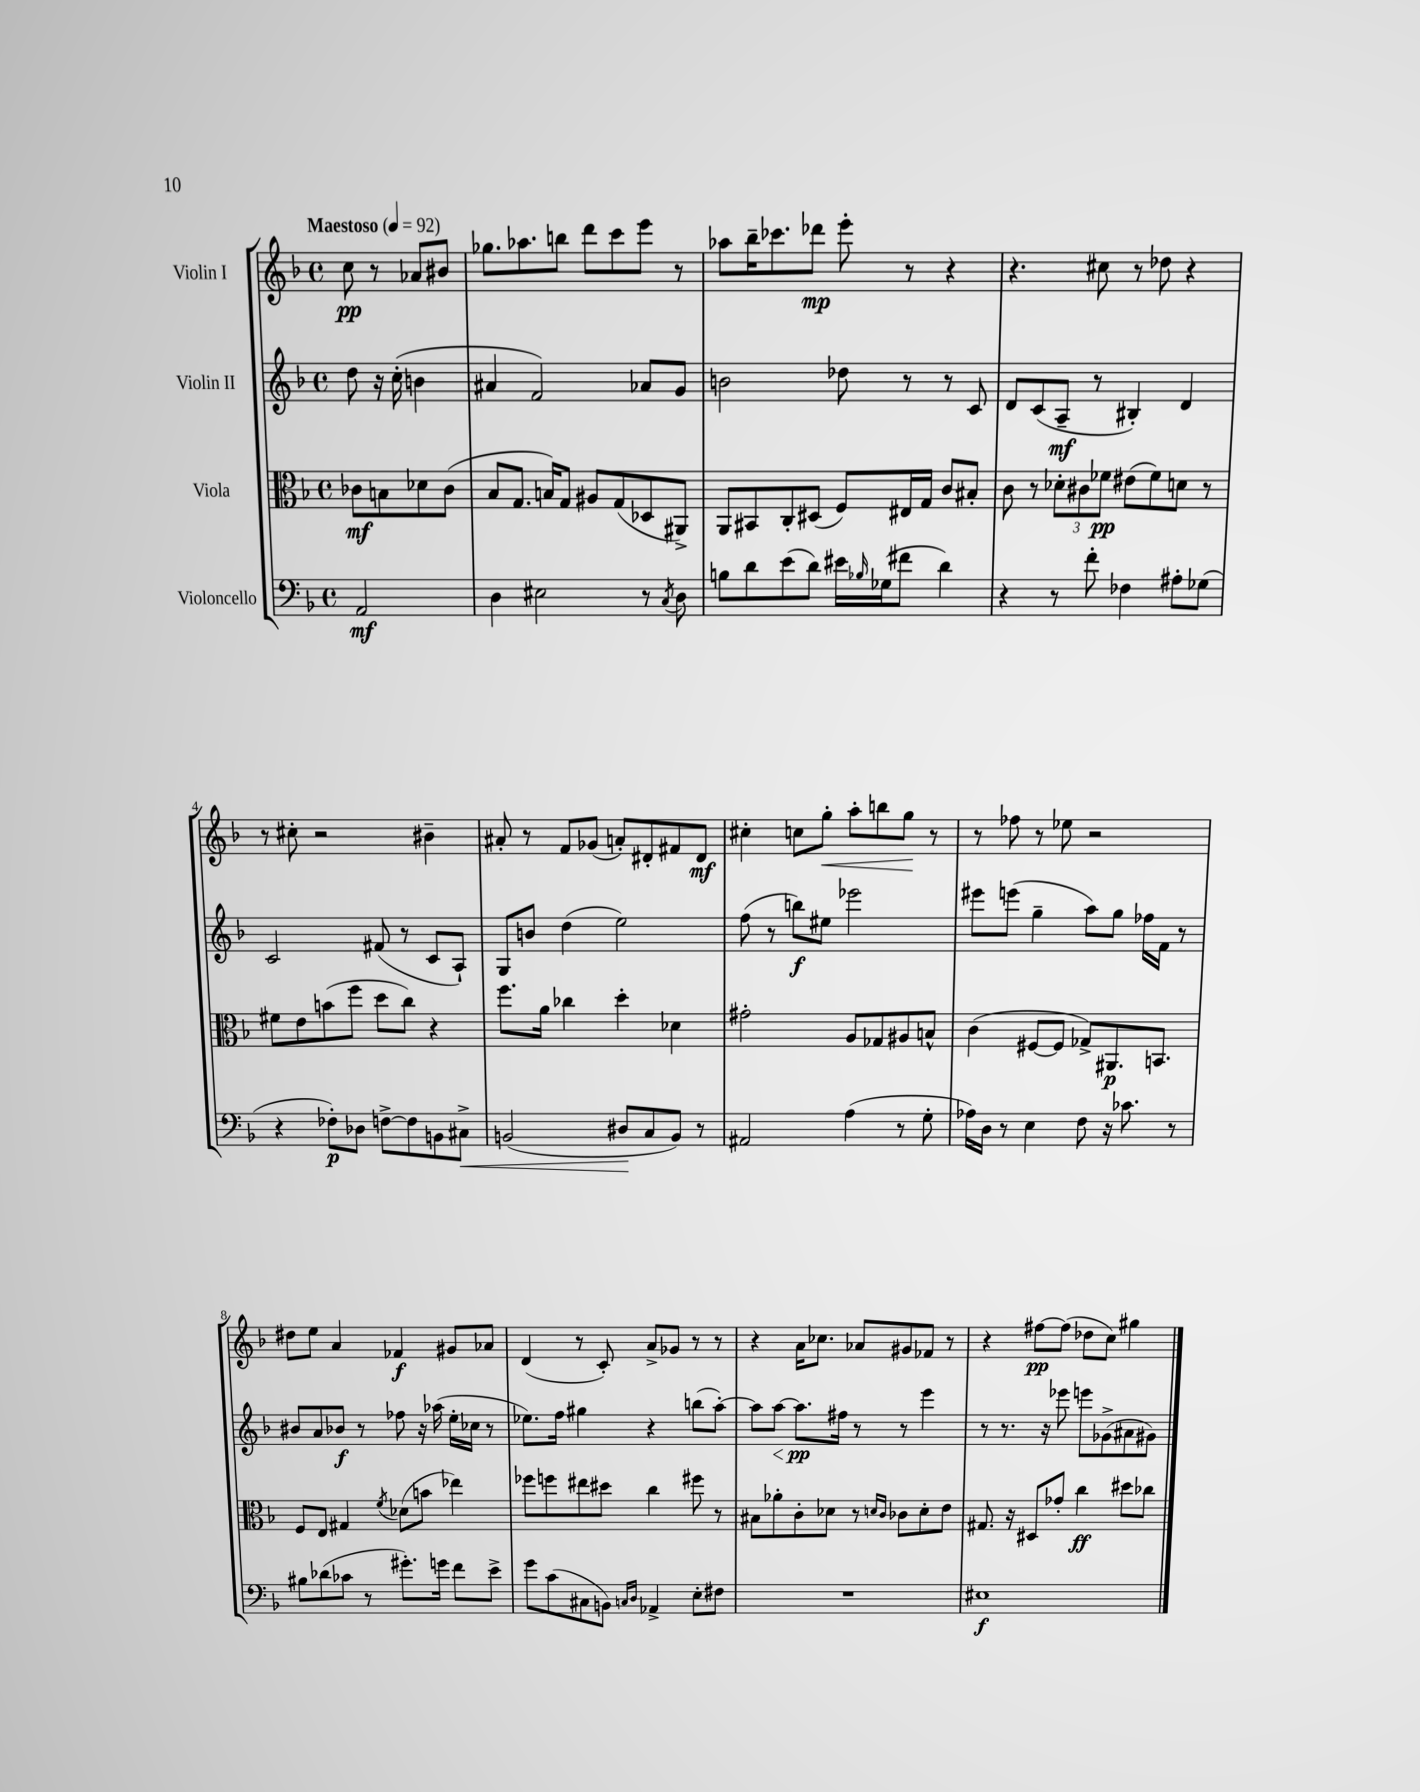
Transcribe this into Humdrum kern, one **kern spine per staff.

**kern	**dynam	**kern	**dynam	**kern	**dynam	**kern	**dynam
*part4	*part4	*part3	*part3	*part2	*part2	*part1	*part1
*staff4	*staff4	*staff3	*staff3	*staff2	*staff2	*staff1	*staff1
*I"Violoncello	*	*I"Viola	*	*I"Violin II	*	*I"Violin I	*
*clefF4	*	*clefC3	*	*clefG2	*	*clefG2	*
*k[b-]	*	*k[b-]	*	*k[b-]	*	*k[b-]	*
*M4/4	*	*M4/4	*	*M4/4	*	*M4/4	*
*met(c)	*	*met(c)	*	*met(c)	*	*met(c)	*
*MM92	*	*MM92	*	*MM92	*	*MM92	*
=	=	=	=	=	=	=	=
!	!	!	!	!	!	!LO:TX:a:B:t=Maestoso	!
2AA/	mf	8c-X\L	mf	8dd\	.	8cc\	pp
.	.	8Bn\	.	16r	.	8r	.
.	.	.	.	(16cc'\	.	.	.
.	.	8d-X\	.	4bn\	.	8a-X/L	.
.	.	(8c-\J	.	.	.	8b#X/J	.
=1	=1	=1	=1	=1	=1	=1	=1
4D\	.	8B-/L	.	4a#X/	.	8.gg-X\L	.
.	.	8.G/J	.	.	.	.	.
.	.	.	.	.	.	8.aa-X\	.
2E#X\	.	.	.	2f/)	.	.	.
.	.	16Bn/KL)	.	.	.	.	.
.	.	8G/J	.	.	.	8bbn\J	.
.	.	8A#X/L	.	.	.	8ddd\L	.
.	.	(8G/	.	.	.	8ccc\	.
8r	.	8D-X/	.	8a-X/L	.	8eee\J	.
8qC/	.	.	.	.	.	.	.
8D\	.	8AA#X^/J)	.	8g/J	.	8r	.
=2	=2	=2	=2	=2	=2	=2	=2
8Bn\L	.	8AA/L	.	2bn\	.	8aa-X\L	.
8d\	.	8BB#X/	.	.	.	16bb-~\K	.
.	.	.	.	.	.	8.ccc-X\	.
(8e\	.	8C'/	.	.	.	.	.
8d\J)	.	(8D#X/J	.	.	.	8ddd-X\J	mp
16e#X\LL	.	8F/L)	.	8dd-X\	.	8eee'\	.
16qqB-X/	.	.	.	.	.	.	.
(16G-X\J	.	.	.	.	.	.	.
8f#X\J	.	16E#X/L	.	8r	.	8r	.
.	.	16G/JJ	.	.	.	.	.
4d\)	.	8c/L	.	8r	.	4r	.
.	.	8B#X'/J	.	8c/	.	.	.
=3	=3	=3	=3	=3	=3	=3	=3
4r	.	8c\	.	8d/L	.	4.r	.
.	.	8r	.	(8c/	.	.	.
8r	.	12d-X'\L	.	8A~/J	mf	.	.
.	.	12c#X\	.	.	.	.	.
8f'\	.	.	.	8r	.	8cc#X\	.
.	.	12f-X\J	pp	.	.	.	.
4F-X\	.	(8e#X\L	.	4B#X'/)	.	8r	.
.	.	8f-\)	.	.	.	8dd-X\	.
8A#X'\L	.	8dn\J	.	4d/	.	4r	.
(8G-X\J	.	8r	.	.	.	.	.
!!LO:LB:g=z
=4	=4	=4	=4	=4	=4	=4	=4
4r	.	8f#X\L	.	2c/	.	8r	.
.	.	8e\	.	.	.	8cc#X'\	.
8F-X'\L)	p	(8bn\	.	.	.	2r	.
8D-X\J	.	8ff\J	.	.	.	.	.
[8Fn^\L	.	8dd\L	.	(8f#X/	.	.	.
8F\]	.	8cc\J)	.	8r	.	.	.
8BBn\	.	4r	.	8c/L	.	4b#X~\	.
!	!LO:HP:b	!	!	!	!	!	!
8C#X^\J	<	.	.	8A`/J)	.	.	.
=5	=5	=5	=5	=5	=5	=5	=5
(2BBn/	.	8.ff\L	.	8G/L	.	8a#X'/	.
.	.	.	.	8bn/J	.	8r	.
.	.	16a\Jk	.	.	.	.	.
.	.	4cc-X\	.	(4dd\	.	8f/L	.
.	.	.	.	.	.	(8g-X/J	.
8D#X/L	.	4dd'\	.	2ee\)	.	8an'/L)	.
8C/	[	.	.	.	.	8d#X'/	.
8BB/J)	.	4d-X\	.	.	.	8f#X/	.
8r	.	.	.	.	.	8d#/J	mf
=6	=6	=6	=6	=6	=6	=6	=6
2AA#X/	.	2g#X'\	.	(8ff\	.	4cc#X'\	.
.	.	.	.	8r	.	.	.
.	.	.	.	8bbn\L)	f	8ccn\L	.
!	!	!	!	!	!	!	!LO:HP:b
.	.	.	.	8ee#X\J	.	8gg'\J	<
(4A\	.	8A/L	.	2eee-X\	.	8aa'\L	.
.	.	8G-X/	.	.	.	8bbn\	.
8r	.	8A#X/	.	.	.	8gg\J	.
8G'\	.	8Bn^^/J	.	.	.	8r	[
=7	=7	=7	=7	=7	=7	=7	=7
16A-X\LL)	.	(4c\	.	8eee#X\L	.	8r	.
16D\JJ	.	.	.	.	.	.	.
8r	.	.	.	(8eeen\J	.	8ff-X\	.
4E\	.	[8F#X/L	.	4gg~\	.	8r	.
.	.	8F#/J]	.	.	.	8ee-X\	.
8F\	.	8G-X^/L)	.	8aa\L)	.	2r	.
16r	.	8.AA#X/	p	8gg\J	.	.	.
8.c-X\	.	.	.	.	.	.	.
.	.	.	.	16ff-X\LL	.	.	.
.	.	8.BBn/J	.	16f\JJ	.	.	.
8r	.	.	.	8r	.	.	.
!!LO:LB:g=z
=8	=8	=8	=8	=8	=8	=8	=8
8B#X\L	.	8F/L	.	8b#X/L	.	8dd#X\L	.
(8d-X\	.	8E/J	.	8a/	.	8ee\J	.
8c-X\J	.	4G#X/	.	8b-X/J	f	4a/	.
8r	.	.	.	8r	.	.	.
.	.	8qf/	.	.	.	.	.
8.g#X'\L)	.	(8d-X\L	.	8ff-X\	.	4f-X/	f
.	.	8bn\J	.	16r	.	.	.
16gn\Jk	.	.	.	(16aa-X\	.	.	.
8f\L	.	4ee-X\)	.	16ee'\LL	.	8g#X/L	.
.	.	.	.	16cc-X\JJ	.	.	.
8e^\J	.	.	.	8r	.	8a-X/J	.
=9	=9	=9	=9	=9	=9	=9	=9
8g\L	.	8ff-X\L	.	8.ee-X\L)	.	(4d/	.
(8c\	.	8ffn\	.	.	.	.	.
.	.	.	.	16ff\Jk	.	.	.
8C#X\	.	8ee#X\	.	4gg#X\	.	8r	.
8BBn\J)	.	8dd#X\J	.	.	.	8c'/)	.
16qqCn/LL	.	.	.	.	.	.	.
16qqD/JJ	.	.	.	.	.	.	.
4AA-X^/	.	4cc\	.	4r	.	8a^/L	.
.	.	.	.	.	.	8g-X/J	.
8E'\L	.	8ff#X\	.	(8bbn\L	.	8r	.
8F#X\J	.	8r	.	[8aa'\J)	.	8r	.
=10	=10	=10	=10	=10	=10	=10	=10
1r	.	8B#X\L	.	8aa\L]	.	4r	.
!	!	!	!	!	!LO:HP:b	!	!
.	.	8a-X'\	.	[8aa\J	<	.	.
.	.	8c'\	.	8.aa\L]	pp	16a\KL	.
.	.	.	.	.	.	8.cc-X\J	.
.	.	8d-X\J	.	.	.	.	.
.	.	.	.	16ff#X\Jk	[	.	.
.	.	8r	.	8r	.	8a-X/L	.
.	.	16qqdn/LL	.	.	.	.	.
.	.	16qqc/JJ	.	.	.	.	.
.	.	8c-X\L	.	8r	.	8g#X/	.
.	.	8d'\	.	4eee\	.	8f-X/J	.
.	.	8e\J	.	.	.	8r	.
=11	=11	=11	=11	=11	=11	=11	=11
1E#X	f	8.G#X/	.	8r	.	4r	.
.	.	.	.	8.r	.	.	.
.	.	16r	.	.	.	.	.
.	.	8D#X/L	.	.	.	[8ff#X\L	pp
.	.	.	.	16r	.	.	.
.	.	8g-X'/J	.	8eee-X\	.	(8ff#\J]	.
.	.	4cc\	ff	8eeen\L	.	8dd-X\L	.
.	.	.	.	(8g-X^\	.	8cc\J)	.
.	.	8dd#X\L	.	8a#X\	.	4gg#X\	.
.	.	8cc-X\J	.	8g#X\J)	.	.	.
==	==	==	==	==	==	==	==
*-	*-	*-	*-	*-	*-	*-	*-
